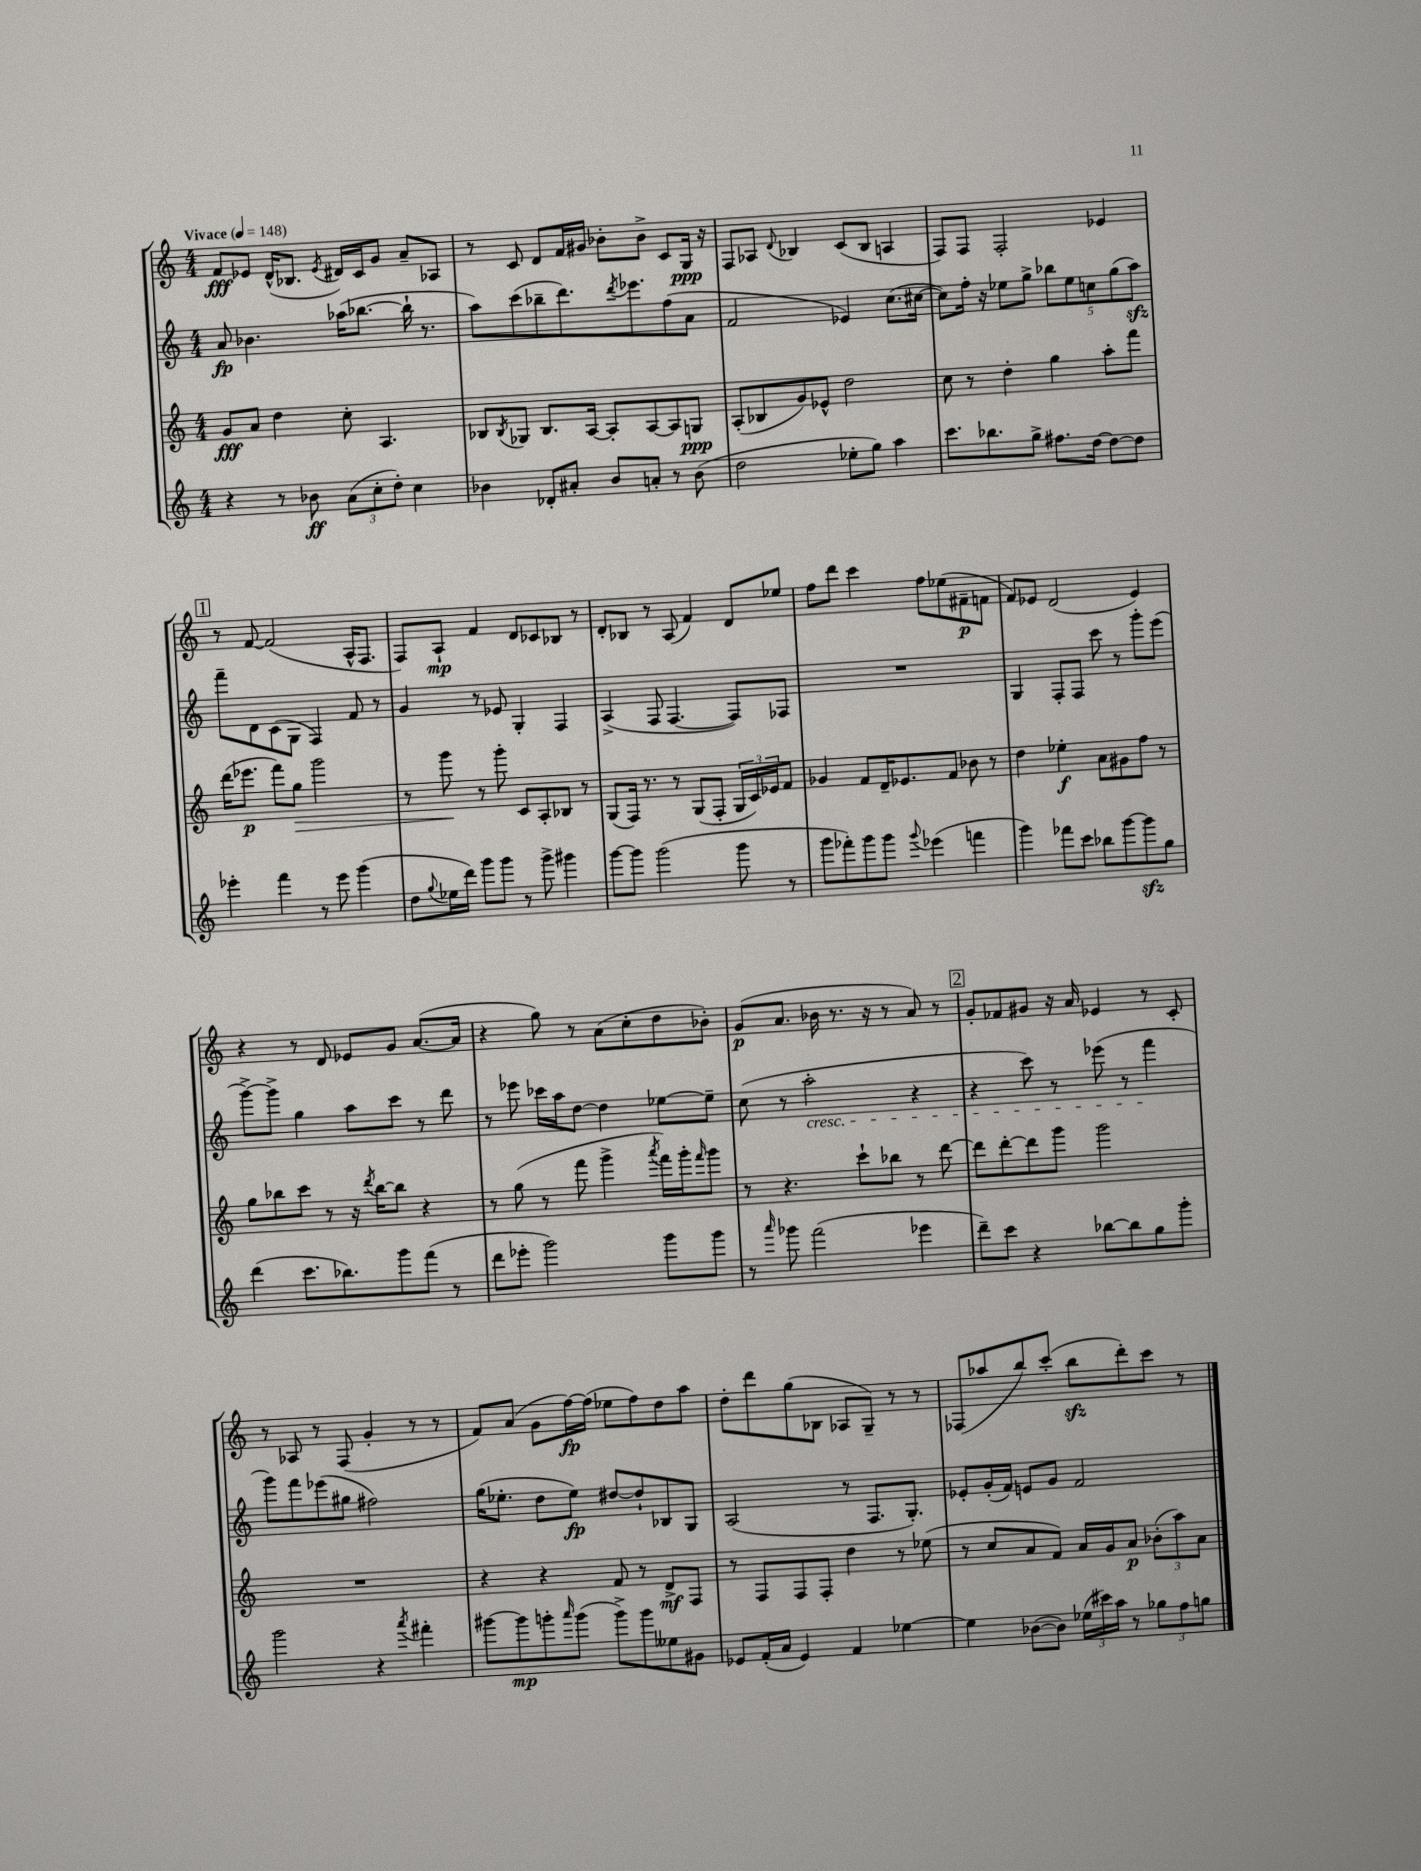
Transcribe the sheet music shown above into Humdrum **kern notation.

**kern	**dynam	**kern	**dynam	**kern	**dynam	**kern	**dynam
*part4	*part4	*part3	*part3	*part2	*part2	*part1	*part1
*staff4	*staff4	*staff3	*staff3	*staff2	*staff2	*staff1	*staff1
*clefG2	*	*clefG2	*	*clefG2	*	*clefG2	*
*k[]	*	*k[]	*	*k[]	*	*k[]	*
*M4/4	*	*M4/4	*	*M4/4	*	*M4/4	*
*MM148	*	*MM148	*	*MM148	*	*MM148	*
=1	=1	=1	=1	=1	=1	=1	=1
!	!	!	!	!	!	!LO:TX:a:B:t=Vivace	!
4r	.	8g/L	fff	8a/	fp	8f/L	fff
.	.	8a/J	.	4.b-X\	.	8e-X/J	.
8r	.	4dd\	.	.	.	(16d^^/KL	.
.	.	.	.	.	.	8.B-X/J	.
8b-X\	ff	.	.	.	.	.	.
.	.	.	.	.	.	8qe-/	.
(12a\L	.	8cc'\	.	(16aa-X\KL	.	16d#X/LL)	.
.	.	.	.	[8.bb-X\J	.	16c/J	.
12cc'\	.	.	.	.	.	.	.
.	.	4.A/	.	.	.	8g/J	.
12dd'\J)	.	.	.	.	.	.	.
4cc\	.	.	.	16bb-`\]	.	8a~/L	.
.	.	.	.	8.r	.	.	.
.	.	.	.	.	.	8A-X/J	.
=2	=2	=2	=2	=2	=2	=2	=2
4b-X\	.	8B-X/L	.	8aa\L)	.	8r	.
.	.	8qB-/	.	.	.	.	.
.	.	8G-X/J	.	(8ccc\	.	8c/	.
8d-X'/L	.	8.B-/L	.	8bb-X~\	.	8d/L	.
8a#X'/J	.	.	.	8.ddd\)	.	16f/L	.
.	.	[16A/Jk	.	.	.	16g#X/JJ	.
8b-/L	.	8A'/L]	.	.	.	8b-X'\L	.
.	.	.	.	8qddd/	.	.	.
.	.	.	.	8.eee-X\	.	.	.
8an'/J	.	[8A/	.	.	.	8b-^\J	.
8r	.	8A/]	.	(8ff\	.	8c/L	.
(8b-\	.	8Gn/J	ppp	8a\J	.	16G/Jk	ppp
.	.	.	.	.	.	16r	.
=3	=3	=3	=3	=3	=3	=3	=3
2dd\	.	(8A'/L	.	2f/	.	8F/L	.
.	.	8B-X/	.	.	.	8A-X/J	.
.	.	.	.	.	.	8qqd/	.
.	.	8g/)	.	.	.	4B-X/	.
.	.	8e-X^^/J	.	.	.	.	.
8ee-X'\L	.	2dd\	.	4e-X/)	.	(8c/L	.
8gg\J)	.	.	.	.	.	8B-/J	.
4aa\	.	.	.	(8.cc\L	.	4An/	.
.	.	.	.	[16cc#X\Jk	.	.	.
=4	=4	=4	=4	=4	=4	=4	=4
8.ccc\L	.	8cc\	.	8cc#\L])	.	8F/L)	.
.	.	8r	.	16ff'\Jk	.	8F/J	.
8.bb-X\	.	.	.	16r	.	.	.
.	.	4dd'\	.	8ee-X\L	.	2F'/	.
8gg^\J	.	.	.	8gg^\J	.	.	.
8.ff#X\L	.	4gg\	.	10bb-X\L	.	.	.
.	.	.	.	10ee-\	.	.	.
[16dd\Jk	.	.	.	.	.	.	.
.	.	.	.	10ccn\	.	.	.
8dd\L_	.	8aa'\L	.	.	.	4e-X/	.
.	.	.	.	(10gg\	.	.	.
8dd\J]	.	8fff\J	.	.	.	.	.
.	.	.	.	10aazz\J)	.	.	.
!!LO:LB:g=z
!!LO:REH:place=s1:t=1
=5	=5	=5	=5	=5	=5	=5	=5
4eee-X'\	.	(16ddd\KL	.	8fff~\L	.	8r	.
.	.	8.eee-X\J	p	.	.	.	.
.	.	.	.	8d\	.	[8f/	.
4fff\	.	8fff\L)	.	(8c\	.	(2f/]	.
!	!	!	!LO:HP:b	!	!	!	!
.	.	8gg\J	>	8G\J	.	.	.
8r	.	2ggg\	.	4F/)	.	.	.
8eee-\	.	.	.	.	.	.	.
(4ggg\	.	.	.	8f/	.	16A^^/KL	.
.	.	.	.	.	.	8.F/J	.
.	.	.	.	8r	.	.	.
=6	=6	=6	=6	=6	=6	=6	=6
8dd\L	.	8r	.	4g/	.	8F/L)	.
8qqgg/	.	.	.	.	.	.	.
16ee-X\L	.	8ggg\	.	.	.	8A`/J	mp
16ddd\JJ)	.	.	.	.	.	.	.
8ggg\L	.	8r	]	8r	.	4f/	.
8ggg\J	.	8ggg'\	.	8e-X/	.	.	.
8r	.	8c/L	.	4G'/	.	8d/L	.
8ggg^\	.	8A'/	.	.	.	8c-X/	.
4ggg#X\	.	8B-X/J	.	4F/	.	8B-X/J	.
.	.	8r	.	.	.	8r	.
=7	=7	=7	=7	=7	=7	=7	=7
[8ggg\L	.	(8G/L	.	(4A^/	.	8d'/L	.
8ggg\J]	.	16F/Jk)	.	.	.	8B-X/J	.
.	.	8.r	.	.	.	.	.
(2ggg\	.	.	.	8F/	.	8r	.
.	.	8r	.	[4.F/	.	(8A/	.
.	.	(8G/L	.	.	.	4f/)	.
.	.	8F'/J	.	.	.	.	.
8ggg\	.	24G/LL	.	8F/L])	.	8d/L	.
.	.	24c/)	.	.	.	.	.
.	.	24e-X/J	.	.	.	.	.
8r	.	8f/J	.	8F-X/J	.	8ee-X/J	.
=8	=8	=8	=8	=8	=8	=8	=8
8ggg\L	.	4g-X/	.	1r	.	8ff\L	.
8fff-X'\)	.	.	.	.	.	8ddd\J	.
8ggg\	.	8f/L	.	.	.	4ccc\	.
8ggg\J	.	16d~/K	.	.	.	.	.
.	.	8.e-X/	.	.	.	.	.
8qqggg/	.	.	.	.	.	.	.
(4eee-X\	.	.	.	.	.	8ff\L	.
.	.	8f/J	.	.	.	(8ee-X\	.
4fffn\	.	8b-X\	.	.	.	8f#X~\	p
.	.	8r	.	.	.	8fn\J	.
=9	=9	=9	=9	=9	=9	=9	=9
4ggg\)	.	4dd\	.	4G/	.	8f/L)	.
.	.	.	.	.	.	8e-X/J	.
8fff-X\L	.	4ee-X'\	f	8F'/L	.	(2d/	.
8ccc\J	.	.	.	8F/J	.	.	.
8bb-X\L	.	8a\L	.	8ccc\	.	.	.
[8ggg\	.	8g#X\	.	8r	.	.	.
8gggzz\]	.	8ff\J	.	8ggg'\L	.	4e-/)	.
8gg\J	.	8r	.	(8eee\J	.	.	.
!!LO:LB:g=z
=10	=10	=10	=10	=10	=10	=10	=10
(4ddd\	.	8gg\L	.	[8ggg^\L)	.	4r	.
.	.	8bb-X\	.	8ggg^\J]	.	.	.
8.ccc\L	.	8ccc\J	.	4gg\	.	8r	.
.	.	8r	.	.	.	8d/	.
8.bb-X\)	.	.	.	.	.	.	.
.	.	16r	.	8aa\L	.	8e-X/L	.
.	.	8qddd/	.	.	.	.	.
.	.	[16bb-\KL	.	.	.	.	.
8ggg\	.	8bb-\J]	.	8ccc\J	.	8g/J	.
(8fff\J	.	4r	.	8r	.	([8.a/L	.
8r	.	.	.	8ddd\	.	.	.
.	.	.	.	.	.	16a/Jk]	.
=11	=11	=11	=11	=11	=11	=11	=11
8ddd\L	.	8r	.	8r	.	4r	.
8eee-X'\J	.	(8gg\	.	8eee-X\	.	.	.
2ggg\)	.	8r	.	16ccc-X\LL	.	8gg\)	.
.	.	.	.	16aa\J	.	.	.
.	.	8fff\	.	[8dd\J	.	8r	.
.	.	4ggg^\	.	4dd\]	.	(8a\L	.
.	.	.	.	.	.	8cc'\	.
.	.	8qaaa/	.	.	.	.	.
8ggg\L	.	16fff\LL)	.	[8ee-X\L	.	8dd\	.
.	.	16ggg'\J	.	.	.	.	.
.	.	16qqfff/	.	.	.	.	.
8ggg\J	.	8ggg\J	.	8ee-~\J]	.	8b-X'\J)	.
=12	=12	=12	=12	=12	=12	=12	=12
8r	.	8r	.	(8cc\	.	(8g/L	p
16qqaaa/	.	.	.	.	.	.	.
8ggg-X\	.	4.r	.	8r	.	8.a/J	.
!	!	!	!	!LO:TX:b:i:t=cresc.	!	!	!
(2fff\	.	.	.	2aa'\	.	.	.
.	.	.	.	.	.	16b-X\	.
.	.	.	.	.	.	8.r	.
.	.	8ccc`\L	.	.	.	.	.
.	.	.	.	.	.	16r	.
.	.	8bb-X\J	.	.	.	8r	.
4eee-X\	.	8r	.	4r	.	8a/)	.
.	.	[8ddd\	.	.	.	8r	.
!!LO:REH:place=s1:t=2
=13	=13	=13	=13	=13	=13	=13	=13
8ddd~\L)	.	8ddd\L]	.	4r	.	8g'/L	.
8ccc\J	.	[8ddd'\	.	.	.	8f-X/	.
4r	.	8ddd\]	.	8ccc\)	.	8g#X/J	.
.	.	8ggg\J	.	8r	.	16r	.
.	.	.	.	.	.	16a/	.
[8bb-X\L	.	2ggg\	.	(8eee-X\	.	4e-X/	.
8bb-\]	.	.	.	8r	.	.	.
8gg\	.	.	.	4fff\	.	8r	.
8ggg'\J	.	.	.	.	.	8c'/	.
!!LO:LB:g=z
=14	=14	=14	=14	=14	=14	=14	=14
2ggg\	.	1r	.	8ggg\L)	.	8r	.
.	.	.	.	8fff\	.	8A-X/	.
.	.	.	.	(8eee-X\	.	8r	.
.	.	.	.	8gg#X\J	.	(8F/	.
4r	.	.	.	2ff#X\)	.	4g'/	.
8qaaa/	.	.	.	.	.	.	.
4fff#X'\	.	.	.	.	.	8r	.
.	.	.	.	.	.	8r	.
=15	=15	=15	=15	=15	=15	=15	=15
[8ggg#X\L	.	4r	.	(16gg\KL	.	8f/L)	.
.	.	.	.	8.ee-X'\J	.	.	.
8ggg#\]	mp	.	.	.	.	(8a/J	.
8gggn'\	.	4r	.	8dd\L	.	8g\L	.
16qqaaa/	.	.	.	.	.	.	.
(8ggg\J	.	.	.	8ee-\J)	fp	[16ff\L)	fp
.	.	.	.	.	.	(16ff\JJ]	.
8ggg^\L)	.	8f/	.	[8dd#X/L	.	8ee-X\L	.
8ggg\	.	8r	.	8dd#`/]	.	8ff\)	.
8ee--X\	.	8d^/L	mf	8B-X/	.	8dd\	.
8g#X\J	.	8F/J	.	8G/J	.	8aa\J	.
=16	=16	=16	=16	=16	=16	=16	=16
8e-X/L	.	8r	.	(2A/	.	8dd'\L	.
(16f'/L	.	8F/L	.	.	.	8ddd\	.
16a/JJ	.	.	.	.	.	.	.
4e-/)	.	8F/	.	.	.	(8gg\	.
.	.	8F'/J	.	.	.	8B-X\J	.
4f/	.	4dd\	.	8r	.	8A-X/L	.
.	.	.	.	8.F/L	.	8G~/J)	.
[4ee-X\	.	8r	.	.	.	8r	.
.	.	.	.	8.G'/J)	.	.	.
.	.	(8ee-X\	.	.	.	8r	.
=17	=17	=17	=17	=17	=17	=17	=17
4ee-\]	.	8r	.	8e-X'/L	.	(8F-X/L	.
.	.	8cc/L	.	(16g'/L	.	8aa-X/	.
.	.	.	.	16f/JJ)	.	.	.
([8b-X\L	.	8a/	.	8en/L	.	8bb/)	.
8b-\J])	.	8f/J)	.	8g/J	.	(8ccc'/J	.
(24ee-X\LL	.	16a/LL	.	2f/	.	8bbzz\L	.
24ccc#X\)	.	.	.	.	.	.	.
.	.	16g/J	.	.	.	.	.
24aa\JJ	.	.	.	.	.	.	.
8r	.	8a/J	p	.	.	8ddd'\)	.
12gg-X\L	.	(12b-X'\L	.	.	.	8ccc\J	.
12ff\	.	12aa\)	.	.	.	.	.
.	.	.	.	.	.	8r	.
12ggn\J	.	12a\J	.	.	.	.	.
==	==	==	==	==	==	==	==
*-	*-	*-	*-	*-	*-	*-	*-
